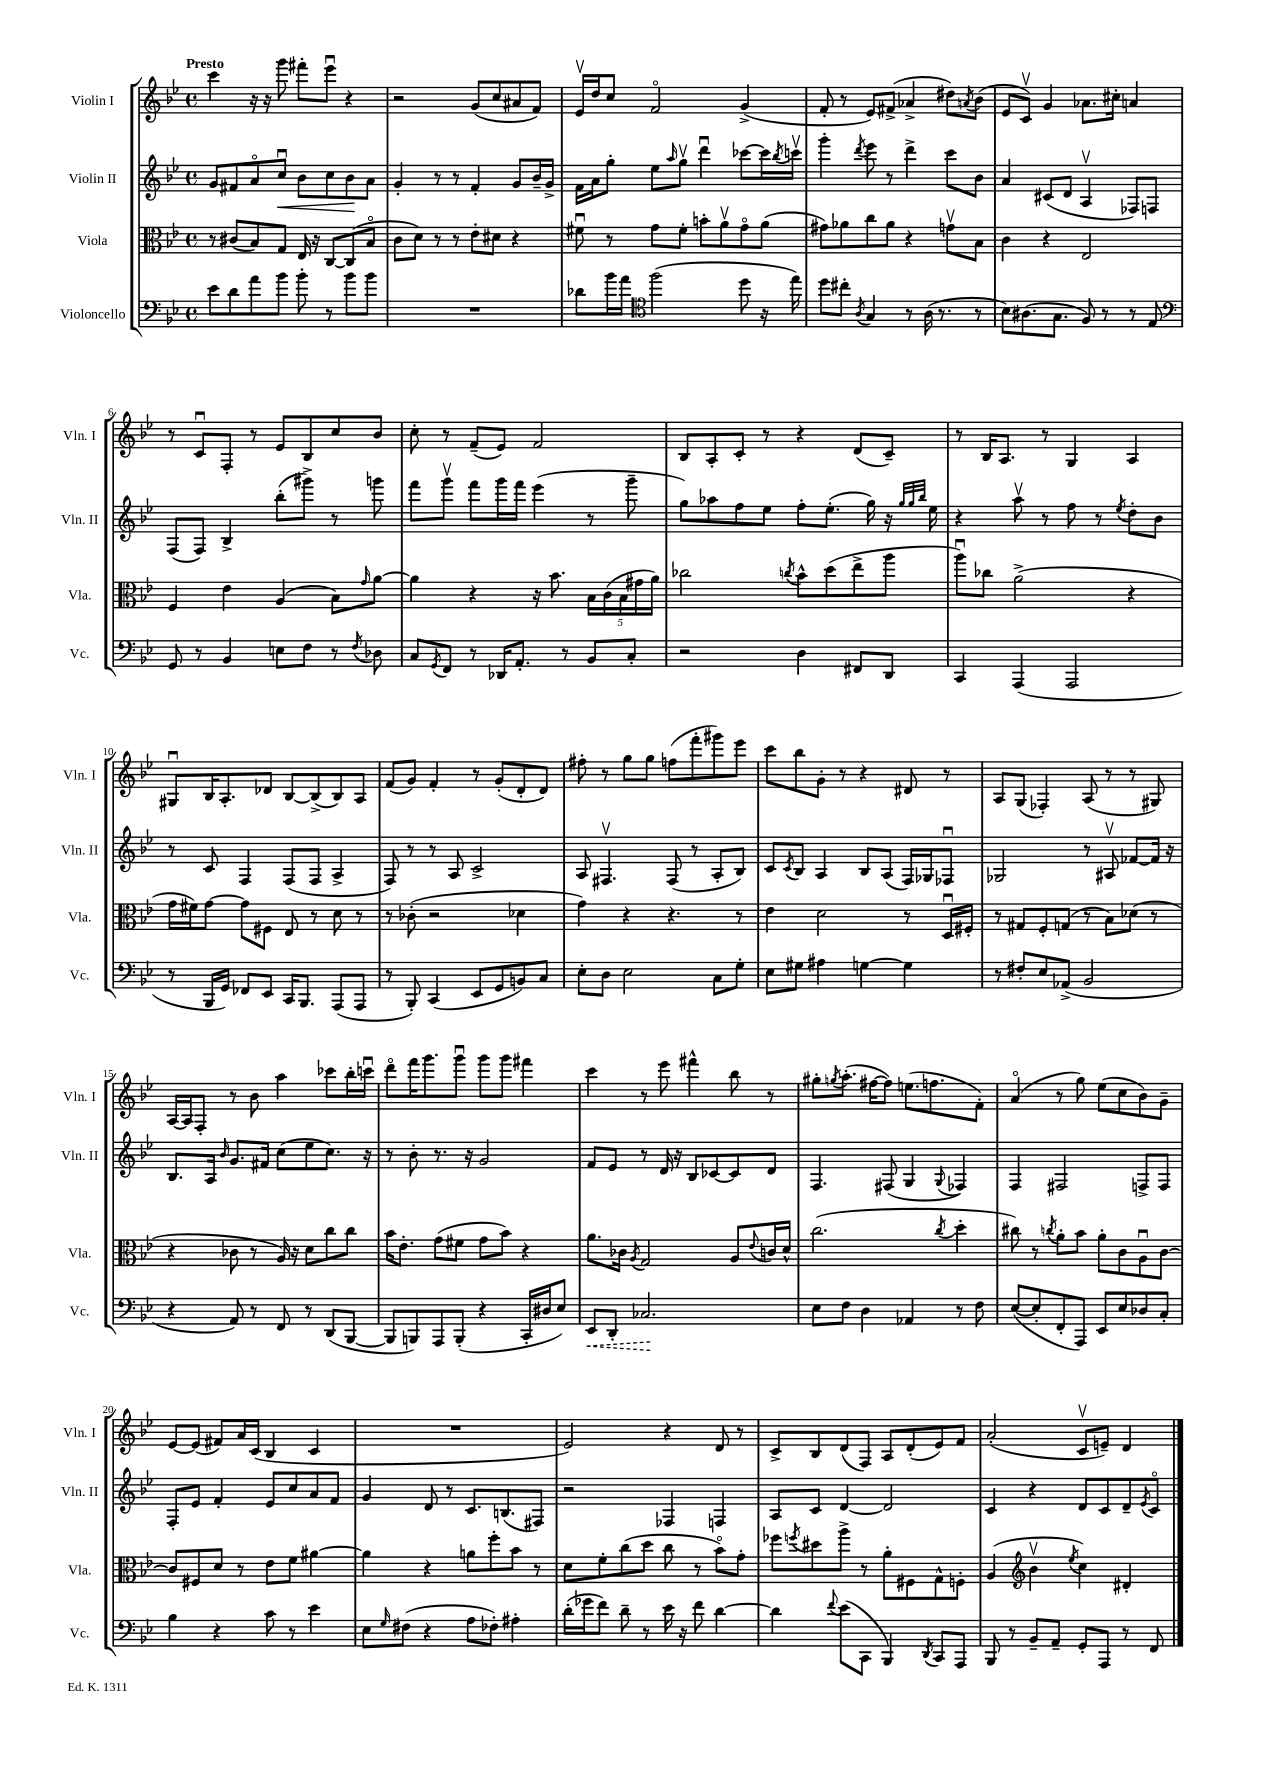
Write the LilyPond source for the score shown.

<<
\new StaffGroup <<
\new Staff = "s0" \with { instrumentName = "Violin I" shortInstrumentName = "Vln. I" } {
    \clef treble \key bes \major \defaultTimeSignature \time 4/4 \tempo "Presto"
    c'''4 r16 r16 g'''8 fis'''8-. ees'''8\downbow r4 |
    r2 g'8( c''8 ais'8 f'8) |
    ees'16\upbow d''16 c''8 f'2\flageolet g'4->( |
    f'8-. r8 ees'8) fis'8->( aes'4-> dis''8) \acciaccatura { a'8 } bes'8( |
    ees'8 c'8\upbow) g'4 aes'8. cis''16-. a'4 |
    r8 c'8\downbow f8-. r8 ees'8 bes8 c''8 bes'8 |
    c''8-. r8 f'8--( ees'8) f'2 |
    bes8 a8-. c'8-. r8 r4 d'8( c'8--) |
    r8 bes16 a8. r8 g4 a4 |
    gis8\downbow bes16 a8.-. des'8 bes8~ bes8->( bes8) a8 |
    f'8( g'8) f'4-. r8 g'8-.( d'8-. d'8) |
    fis''8-. r8 g''8 g''8 f''8( f'''8-. gis'''8) ees'''8 |
    c'''8 bes''8 g'8-. r8 r4 dis'8 r8 |
    a8 g8( fes4-.) a8( r8 r8 gis8) |
    a16~ a16 f8-. r8 bes'8 a''4 ces'''8 bes''16-. c'''16\downbow |
    d'''8\flageolet f'''16 g'''8. g'''8\downbow g'''8 g'''8 fis'''4 |
    c'''4 r8 ees'''8 fis'''4-^ bes''8 r8 |
    gis''8-. \acciaccatura { g''8 } a''8.-.( fis''16~ fis''8) e''8.( f''8. f'8-.) |
    a'4\flageolet( r8 g''8) ees''8( c''8 bes'8) g'8-- |
    ees'8~ ees'8( fis'8) a'16 c'16( bes4 c'4 |
    R1 |
    ees'2) r4 d'8 r8 |
    c'8-> bes8 d'8( f8) a8 d'8-.( ees'8) f'8 |
    a'2-.( c'8\upbow e'8--) d'4 \bar "|." |
}
\new Staff = "s1" \with { instrumentName = "Violin II" shortInstrumentName = "Vln. II" } {
    \clef treble \key bes \major \defaultTimeSignature \time 4/4
    g'8 fis'8 a'8\flageolet c''8\downbow\< bes'8 c''8 bes'8\! a'8 |
    g'4-. r8 r8 f'4-. g'8 bes'16-- g'16-> |
    f'16 a'16 g''8-. ees''8 \grace { a''16 } g''8\upbow d'''4\downbow ces'''8~ ces'''16 \acciaccatura { bes''8 } c'''16\upbow |
    g'''4-. \acciaccatura { d'''8 } ees'''8 r8 d'''4-> c'''8 bes'8 |
    a'4 cis'8( d'8 a4\upbow fes8) f8 |
    f8( f8) bes4-> bes''8-.( gis'''8->) r8 g'''8 |
    f'''8 g'''8\upbow f'''8 g'''16 f'''16 ees'''4( r8 g'''8-- |
    g''8) aes''8 f''8 ees''8 f''8-. ees''8.-.( g''16) r16 \grace { g''32 g''32 bes''32 } ees''16 |
    r4 a''8\upbow r8 f''8 r8 \acciaccatura { ees''8 } d''8-. bes'8 |
    r8 c'8 f4 f8( f8 a4-> |
    f8) r8 r8 a8 c'2-> |
    a8 fis4.\upbow fis8( r8 a8-. bes8) |
    c'8 \acciaccatura { c'8 } bes8 a4 bes8 a8( f16) ges16 fes8\downbow |
    ges2 r8 ais8\upbow fes'8~ fes'16 r16 |
    bes8. a16 \grace { bes'16 } g'8. fis'16 c''8( ees''8 c''8.) r16 |
    r8 bes'8-. r8. r16 g'2 |
    f'8 ees'8 r8 d'16 r16 bes8 ces'8~ ces'8 d'8 |
    f4. fis8( g4 \appoggiatura { g8 } fes4) |
    f4 fis2 f8-> f8 |
    f8-. ees'8 f'4-. ees'8 c''8 a'8 f'8 |
    g'4 d'8 r8 c'8. b8.( fis8) |
    r2 fes4 f4 |
    a8 c'8 d'4~ d'2 |
    c'4 r4 d'8 c'8 d'8-- \acciaccatura { ees'8 } c'8\flageolet \bar "|." |
}
\new Staff = "s2" \with { instrumentName = "Viola" shortInstrumentName = "Vla." } {
    \clef alto \key bes \major \defaultTimeSignature \time 4/4
    r8 cis'8( bes8) g8 ees16 r16 c8~ c8( bes8\flageolet |
    c'8 d'8) r8 r8 ees'8-. dis'8 r4 |
    fis'8\downbow r8 g'8 fis'8-. b'8-. a'8\upbow g'8\flageolet a'8( |
    gis'8) aes'8 c''8 aes'8 r4 g'8\upbow bes8 |
    c'4 r4 ees2 |
    f4 ees'4 a4( bes8) \grace { g'16 } a'8~ |
    a'4 r4 r16 bes'8. \tuplet 5/4 { bes16 c'16( bes16 gis'16 a'16) } |
    ces''2 \acciaccatura { c''8 } bes'8-^ d''8( ees''8-> a''8 |
    a''8\downbow) ces''8 a'2->( r4 |
    g'16 fis'16) g'8~ g'8 fis8 ees8 r8 d'8 r8 |
    r8 ces'8-.( r2 des'4 |
    g'4) r4 r4. r8 |
    ees'4 d'2 r8 d16\downbow fis16-. |
    r8 gis8 f8-. g8( r8 bes8) des'8( r8 |
    r4 ces'8 r8 a16) r16 d'8 c''8 c''8 |
    bes'16 ees'8.-. g'8( fis'8 g'8 bes'8) r4 |
    a'8. ces'16 \acciaccatura { a8 } g2 a8 \appoggiatura { ees'8 } c'16 d'16-^ |
    c''2.( \acciaccatura { c''8 } d''4-. |
    cis''8) r8 \acciaccatura { c''8 } a'8-. bes'8 a'8-. c'8 a8\downbow c'8~ |
    c'8 fis8 d'8 r8 ees'8 f'8 ais'4~ |
    ais'4 r4 a'8 f''8-. bes'8 r8 |
    d'8 f'8-. c''8( d''8 c''8 r8 bes'8\flageolet) g'8-. |
    fes''8 \acciaccatura { f''8 } dis''8 a''8-> r8 a'8-. fis8 g8-^ f8-. |
    a4( \clef treble bes'4\upbow \acciaccatura { ees''8 } c''4) dis'4-. \bar "|." |
}
\new Staff = "s3" \with { instrumentName = "Violoncello" shortInstrumentName = "Vc." } {
    \clef bass \key bes \major \defaultTimeSignature \time 4/4
    ees'8 d'8 a'8 bes'8 bes'8-. r8 bes'8 bes'8 |
    R1 |
    des'8 bes'16 a'16 \clef tenor f''2( d''8 r16 ees''16) |
    d''8 cis''8-. \acciaccatura { a8 } g4 r8 a16( r8. r8 |
    bes8) ais8.( g8. f8) r8 r8 ees8 |
    \clef bass g,8 r8 bes,4 e8 f8 r8 \acciaccatura { f8 } des8 |
    c8 \acciaccatura { g,8 } f,8 r8 des,16 a,8.-. r8 bes,8 c8-. |
    r2 d4 fis,8 d,8 |
    c,4 a,,4( a,,2 |
    r8 bes,,16 g,16) fes,8 ees,8 c,16 bes,,8. a,,8( a,,8 |
    r8 bes,,8-.) c,4( ees,8 g,8 b,8) c8 |
    ees8-. d8 ees2 c8 g8-. |
    ees8 gis8 ais4 g4~ g4 |
    r8 fis8-. ees8 aes,8->( bes,2 |
    r4 a,8) r8 f,8 r8 d,8( bes,,8~ |
    bes,,8 b,,8) a,,8 b,,8-.( r4 c,16-. dis16 ees8) |
    \once \override Hairpin.style = #'dashed-line ees,8\< d,8-. ces2.\! |
    ees8 f8 d4 aes,4 r8 f8 |
    ees8~( ees8-. f,8-. a,,8) ees,8 ees8 des8 c8-. |
    bes4 r4 c'8 r8 ees'4 |
    ees8 \grace { g16 } fis8( r4 a8 fes8-.) ais4-. |
    d'16-.( ges'16 f'8) d'8-- r8 ees'16 r16 f'8 d'4~ |
    d'4 \appoggiatura { f'8 } ees'8( c,8 bes,,4) \acciaccatura { d,8 } c,8 a,,8 |
    bes,,8 r8 bes,8-- a,8-- g,8-. a,,8 r8 f,8 \bar "|." |
}
>>
>>
